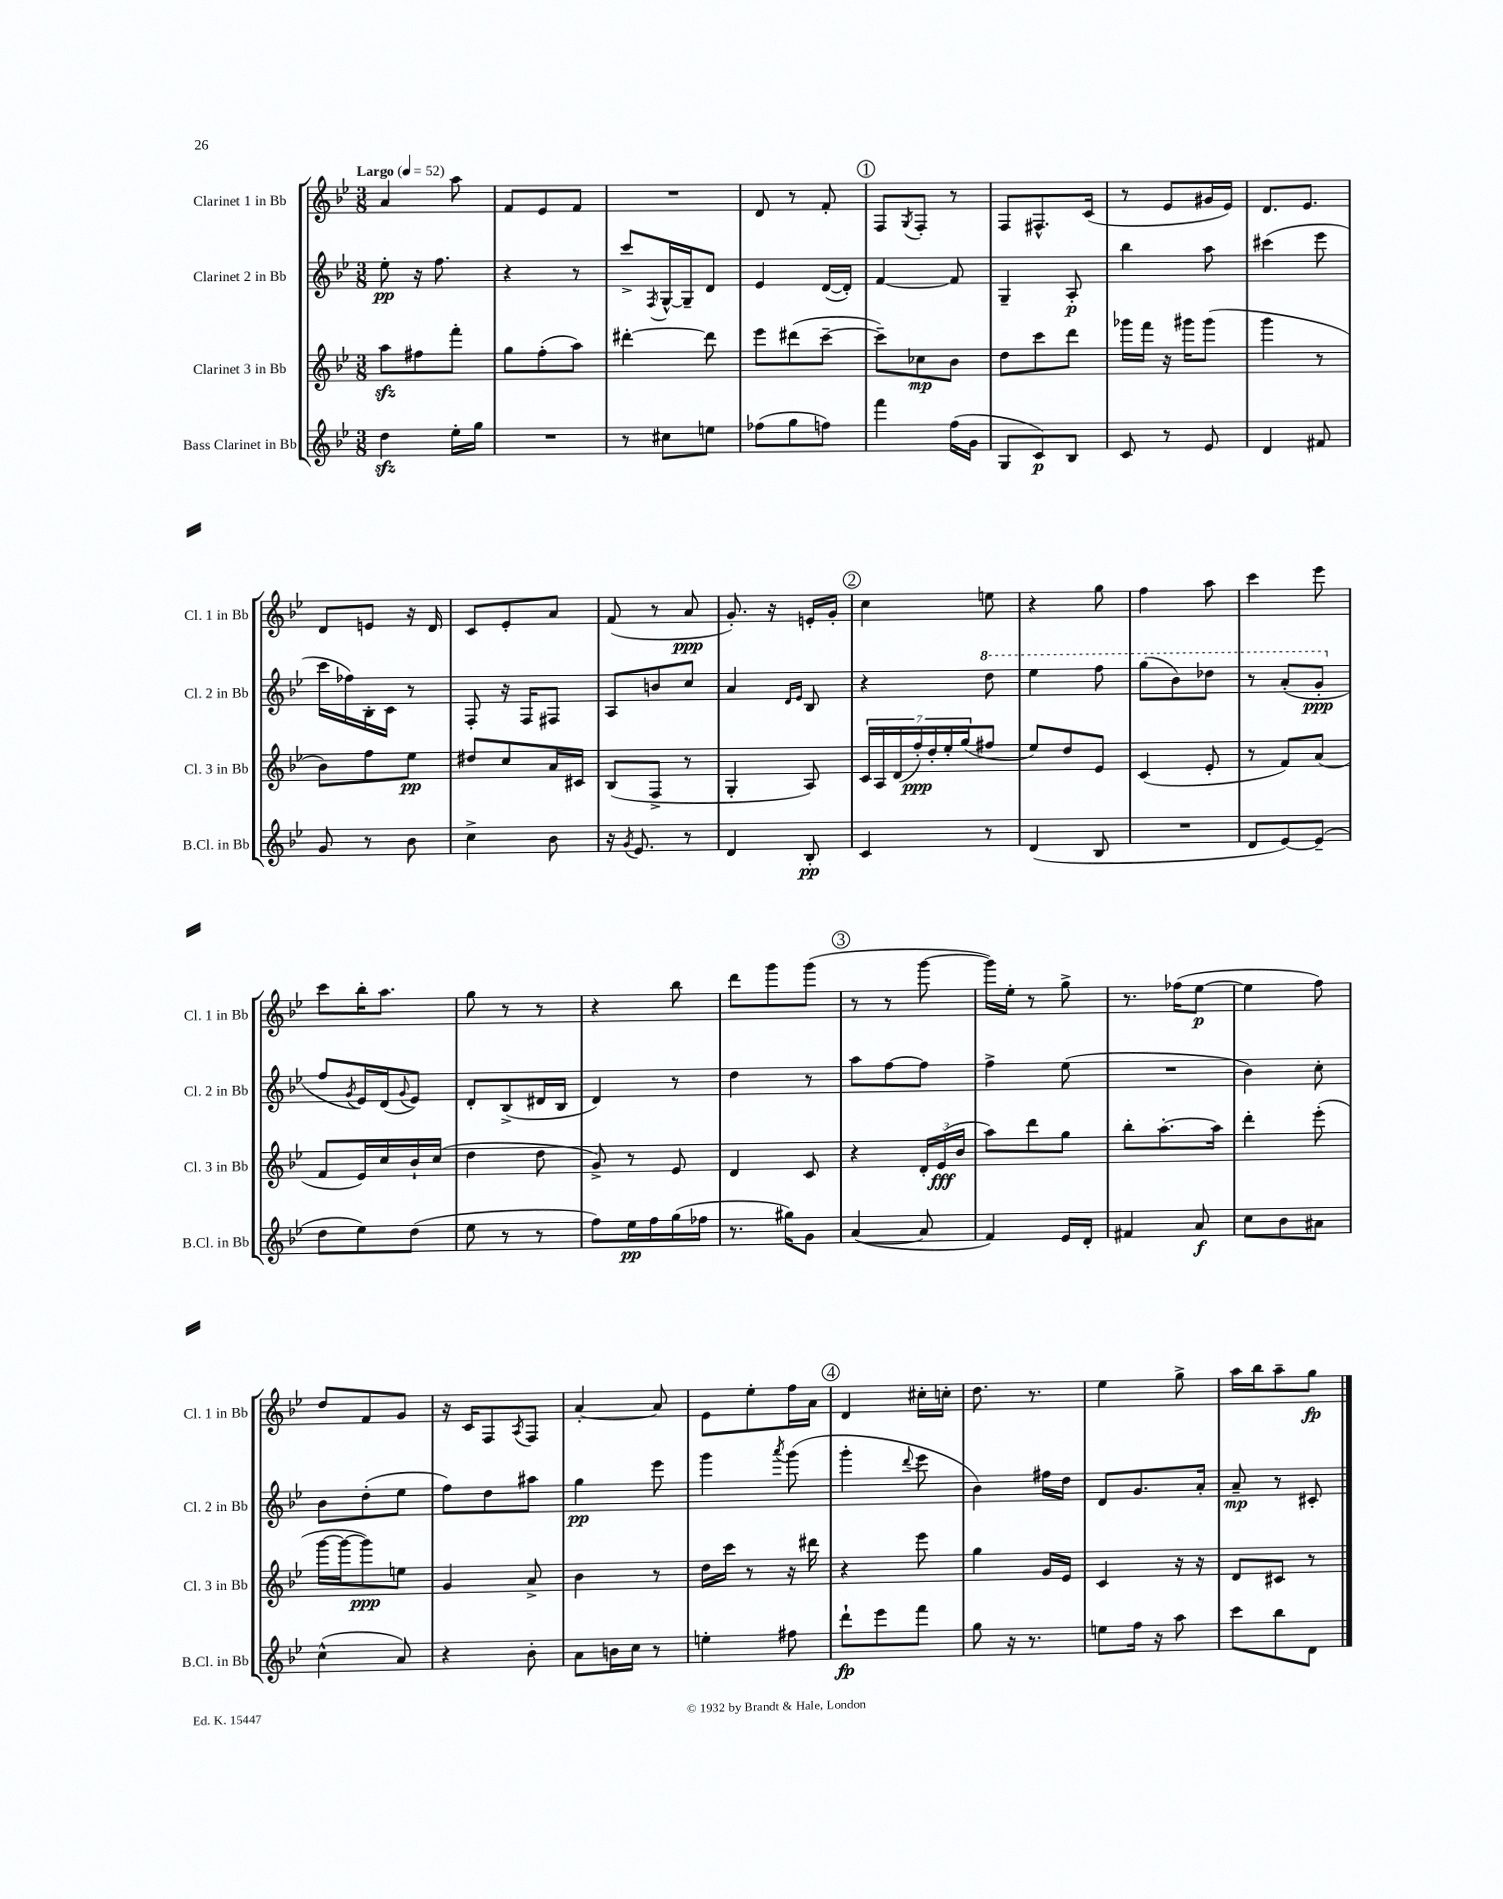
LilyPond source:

<<
\new StaffGroup <<
\new Staff = "s0" \with { instrumentName = "Clarinet 1 in Bb" shortInstrumentName = "Cl. 1 in Bb" } {
    \clef treble \key bes \major \numericTimeSignature \time 3/8 \tempo "Largo" 4 = 52
    a'4 a''8 |
    f'8 ees'8 f'8 |
    R4. |
    d'8 r8 f'8-. |
    \mark \markup { \circle "1" } f8 \acciaccatura { g8 } f8-. r8 |
    f8 fis8.-^ c'16( |
    r8 ees'8 gis'16 ees'16) |
    d'8. ees'8. |
    d'8 e'8 r16 d'16 |
    c'8 ees'8-. a'8 |
    f'8( r8 a'8\ppp |
    g'8.-.) r16 e'16-. g'16-. |
    \mark \markup { \circle "2" } c''4 e''8 |
    r4 g''8 |
    f''4 a''8 |
    c'''4 ees'''8 |
    c'''8 bes''16-. a''8. |
    g''8 r8 r8 |
    r4 bes''8 |
    d'''8 g'''8 g'''8( |
    \mark \markup { \circle "3" } r8 r8 g'''8~ |
    g'''16) ees''16-. r8 g''8-> |
    r8. fes''16( ees''8~\p |
    ees''4 f''8) |
    d''8 f'8 g'8 |
    r16 c'16 f8 \acciaccatura { a8 } f8 |
    a'4~-. a'8 |
    ees'8 ees''8-. f''16 a'16 |
    \mark \markup { \circle "4" } d'4 cis''16-. c''16-. |
    d''8. r8. |
    ees''4 g''8-> |
    a''16 bes''16 a''8-- g''8\fp \bar "|." |
}
\new Staff = "s1" \with { instrumentName = "Clarinet 2 in Bb" shortInstrumentName = "Cl. 2 in Bb" } {
    \clef treble \key bes \major \numericTimeSignature \time 3/8
    ees''8-.\pp r16 f''8. |
    r4 r8 |
    c'''8-> \acciaccatura { f8 } g16~-^ g16-- d'8 |
    ees'4 d'16~( d'16-.) |
    \mark \markup { \circle "1" } f'4~ f'8 |
    g4-- a8-.\p |
    bes''4 a''8 |
    cis'''4( ees'''8 |
    c'''16 fes''16) bes16-. c'16 r8 |
    f8-. r16 f16 fis8 |
    a8 b'8 c''8 |
    a'4 \grace { d'16 ees'16 } bes8 |
    \mark \markup { \circle "2" } r4 \ottava #1 d'''8 |
    ees'''4 f'''8 |
    g'''8( bes''8) des'''8 |
    r8 a''8-.( g''8-.\ppp \ottava #0 |
    f''8 \acciaccatura { g'8 } ees'16) d'16( \appoggiatura { g'8 } ees'8) |
    d'8-. bes8->( dis'16 bes16 |
    d'4) r8 |
    d''4 r8 |
    \mark \markup { \circle "3" } a''8 f''8~ f''8 |
    f''4-> ees''8( |
    R4. |
    bes'4) c''8-. |
    bes'8 d''8-.( ees''8 |
    f''8) d''8 ais''8 |
    g''4\pp ees'''8 |
    g'''4 \acciaccatura { a'''8 } g'''8( |
    \mark \markup { \circle "4" } g'''4-. \appoggiatura { d'''8 } ees'''8 |
    bes'4) fis''16 d''16 |
    d'8 g'8. a'16-. |
    a'8--\mp r8 cis'8-. \bar "|." |
}
\new Staff = "s2" \with { instrumentName = "Clarinet 3 in Bb" shortInstrumentName = "Cl. 3 in Bb" } {
    \clef treble \key bes \major \numericTimeSignature \time 3/8
    a''8\sfz fis''8 f'''8-. |
    g''8 f''8-.( a''8) |
    dis'''4~-. dis'''8 |
    ees'''8 dis'''8( c'''8~-- |
    \mark \markup { \circle "1" } c'''8--) ces''8\mp bes'8 |
    d''8 c'''8 d'''8 |
    ges'''16 f'''16 r16 gis'''16 gis'''8( |
    g'''4 r8 |
    bes'8) f''8 ees''8\pp |
    dis''8 c''8 a'16 cis'16 |
    bes8( f8-> r8 |
    g4-. a8) |
    \mark \markup { \circle "2" } \tuplet 7/4 { c'16 a16 d'16( f''16-.\ppp) d''16-. ees''16-. g''16( } fis''8 |
    ees''8) d''8 ees'8 |
    c'4( ees'8-. |
    r8 f'8) a'8( |
    f'8 ees'16) c''16 bes'16-! c''16( |
    d''4 d''8 |
    g'8->) r8 ees'8 |
    d'4 c'8 |
    \mark \markup { \circle "3" } r4 \tuplet 3/2 { d'16-. ees'16\fff( bes'16 } |
    a''8) d'''8 g''8 |
    bes''8-. a''8.~-. a''16 |
    d'''4-. ees'''8-.( |
    g'''16~ g'''16~ g'''8\ppp) e''8 |
    g'4 a'8-> |
    bes'4 r8 |
    d''16 c'''16 r8 r16 dis'''16 |
    \mark \markup { \circle "4" } r4 ees'''8 |
    g''4 g'16 ees'16 |
    c'4 r16 r16 |
    d'8 cis'8 r8 \bar "|." |
}
\new Staff = "s3" \with { instrumentName = "Bass Clarinet in Bb" shortInstrumentName = "B.Cl. in Bb" } {
    \clef treble \key bes \major \numericTimeSignature \time 3/8
    d''4\sfz ees''16-. g''16 |
    R4. |
    r8 cis''8 e''8 |
    fes''8( g''8 f''8) |
    \mark \markup { \circle "1" } f'''4 f''16( g'16 |
    g8 c'8\p) bes8 |
    c'8 r8 ees'8 |
    d'4 fis'8 |
    g'8 r8 bes'8 |
    c''4-> bes'8 |
    r16 \acciaccatura { g'8 } ees'8. r8 |
    d'4 bes8-.\pp |
    \mark \markup { \circle "2" } c'4 r8 |
    d'4( bes8 |
    R4. |
    d'8 ees'8~) ees'8--( |
    d''8 ees''8) d''8( |
    ees''8 r8 r8 |
    f''8) ees''16\pp f''16 g''16( fes''16 |
    r8. gis''16) g'8 |
    \mark \markup { \circle "3" } a'4~( a'8 |
    f'4) ees'16 d'16-. |
    fis'4 a'8\f |
    c''8 bes'8 ais'8 |
    c''4-^( a'8) |
    r4 bes'8-. |
    a'8 b'16 c''16 r8 |
    e''4-. fis''8 |
    \mark \markup { \circle "4" } d'''8-!\fp ees'''8 f'''8 |
    g''8 r16 r8. |
    e''8 f''16 r16 a''8 |
    c'''8 bes''8 d'8 \bar "|." |
}
>>
>>
\layout { \context { \Score \remove "Bar_number_engraver" } }
